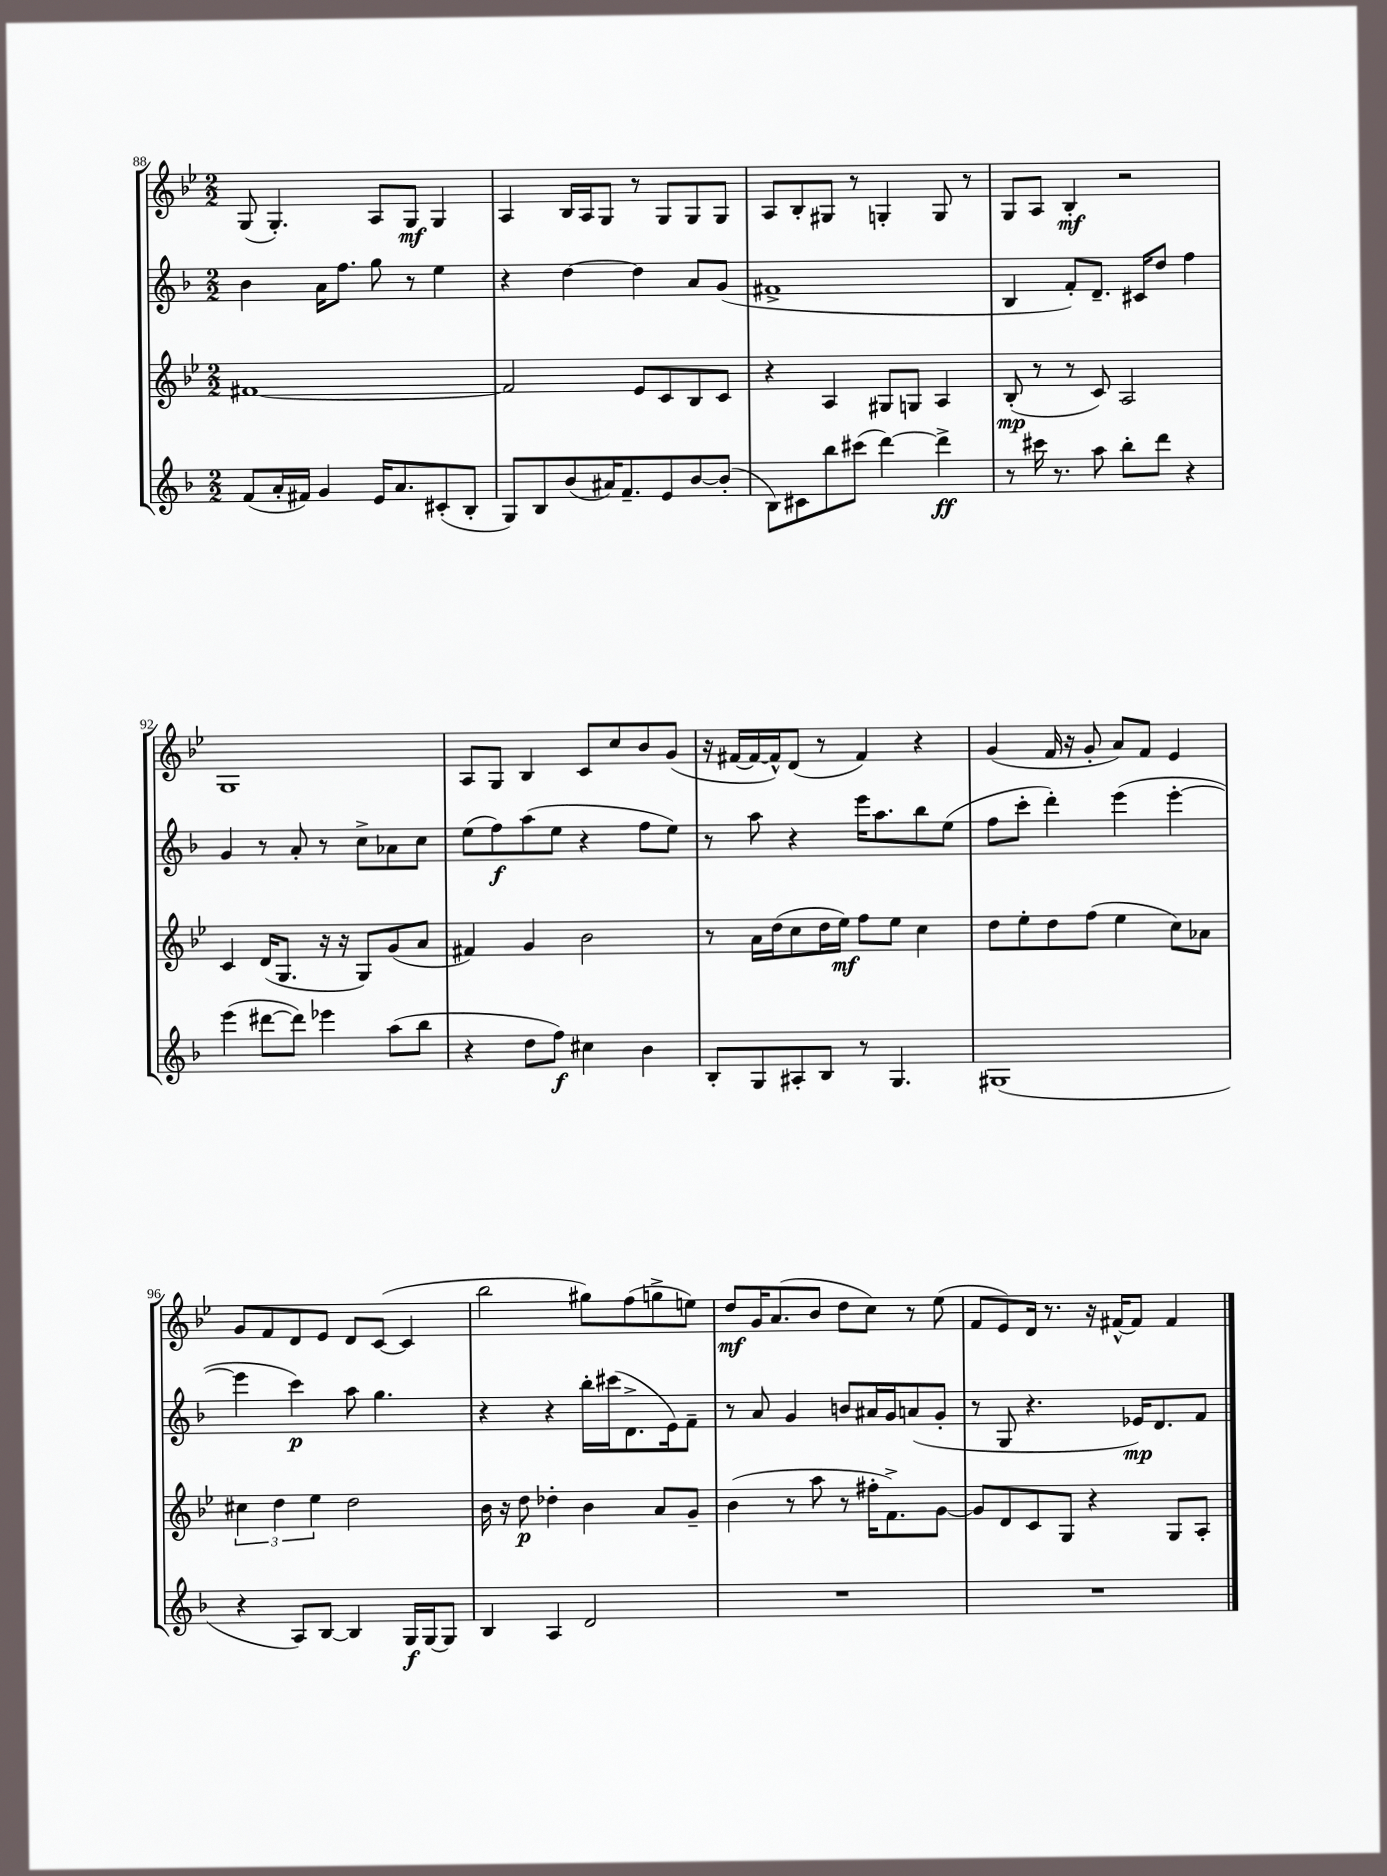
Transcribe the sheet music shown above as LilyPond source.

<<
\new StaffGroup <<
\new Staff = "s0" {
    \clef treble \key bes \major \numericTimeSignature \time 2/2
    g8( g4.-.) a8 g8\mf g4 |
    a4 bes16 a16 g8 r8 g8 g8 g8 |
    a8 bes8-. gis8 r8 g4-. g8 r8 |
    g8 a8 bes4-.\mf r2 |
    g1 |
    a8 g8 bes4 c'8 c''8 bes'8 g'8( |
    r16 fis'16~ fis'16~ fis'16-^) d'8( r8 fis'4) r4 |
    g'4( f'16 r16 g'8-. a'8) f'8 ees'4 |
    g'8 f'8 d'8 ees'8 d'8 c'8~( c'4 |
    bes''2 gis''8) f''8( g''8-> e''8) |
    d''8\mf g'16 a'8.( bes'8 d''8 c''8) r8 ees''8( |
    f'8 ees'8) d'16 r8. r16 fis'16~-^ fis'8 fis'4 \bar "|." |
}
\new Staff = "s1" {
    \clef treble \key f \major \numericTimeSignature \time 2/2
    bes'4 a'16 f''8. g''8 r8 e''4 |
    r4 d''4~ d''4 a'8 g'8( |
    fis'1-> |
    bes4 f'8-.) d'8.-- cis'16 d''8 f''4 |
    g'4 r8 a'8-. r8 c''8-> aes'8 c''8 |
    e''8( f''8\f) a''8( e''8 r4 f''8 e''8) |
    r8 a''8 r4 e'''16 a''8. bes''8 e''8( |
    f''8 c'''8-. d'''4-.) e'''4( e'''4~-. |
    e'''4 c'''4\p) a''8 g''4. |
    r4 r4 bes''16-. cis'''16( d'8.-> e'16) f'8-- |
    r8 a'8 g'4 b'8 ais'16 g'16 a'8( g'8-. |
    r8 g8 r4. ees'16\mp) d'8. f'8 \bar "|." |
}
\new Staff = "s2" {
    \clef treble \key bes \major \numericTimeSignature \time 2/2
    fis'1~ |
    fis'2 ees'8 c'8 bes8 c'8 |
    r4 a4 gis8 g8 a4 |
    bes8-.\mp( r8 r8 c'8) a2 |
    c'4 d'16( g8. r16 r16 g8) g'8( a'8 |
    fis'4) g'4 bes'2 |
    r8 a'16 d''16( c''8 d''16 ees''16\mf) f''8 ees''8 c''4 |
    d''8 ees''8-. d''8 f''8( ees''4 c''8) aes'8 |
    \tuplet 3/2 { cis''4 d''4 ees''4 } d''2 |
    bes'16 r16 d''8\p des''4-. bes'4 a'8 g'8-- |
    bes'4( r8 a''8 r8 fis''16-. f'8.->) g'8~ |
    g'8 d'8 c'8 g8 r4 g8 a8-. \bar "|." |
}
\new Staff = "s3" {
    \clef treble \key f \major \numericTimeSignature \time 2/2
    f'8( a'16-. fis'16) g'4 e'16 a'8. cis'8-.( bes8-. |
    g8) bes8 bes'8( ais'16) f'8.-- e'8 bes'8~ bes'8-.( |
    bes8) cis'8 bes''8 cis'''8( d'''4~) d'''4->\ff |
    r8 cis'''16 r8. a''8 bes''8-. d'''8 r4 |
    e'''4( dis'''8~ dis'''8) ees'''4 a''8( bes''8 |
    r4 d''8 f''8\f) cis''4 bes'4 |
    bes8-. g8 ais8-. bes8 r8 g4. |
    gis1( |
    r4 a8) bes8~ bes4 g16\f g16~ g8 |
    bes4 a4 d'2 |
    R1 |
    R1 \bar "|." |
}
>>
>>
\layout { \context { \Score currentBarNumber = #88 } }
